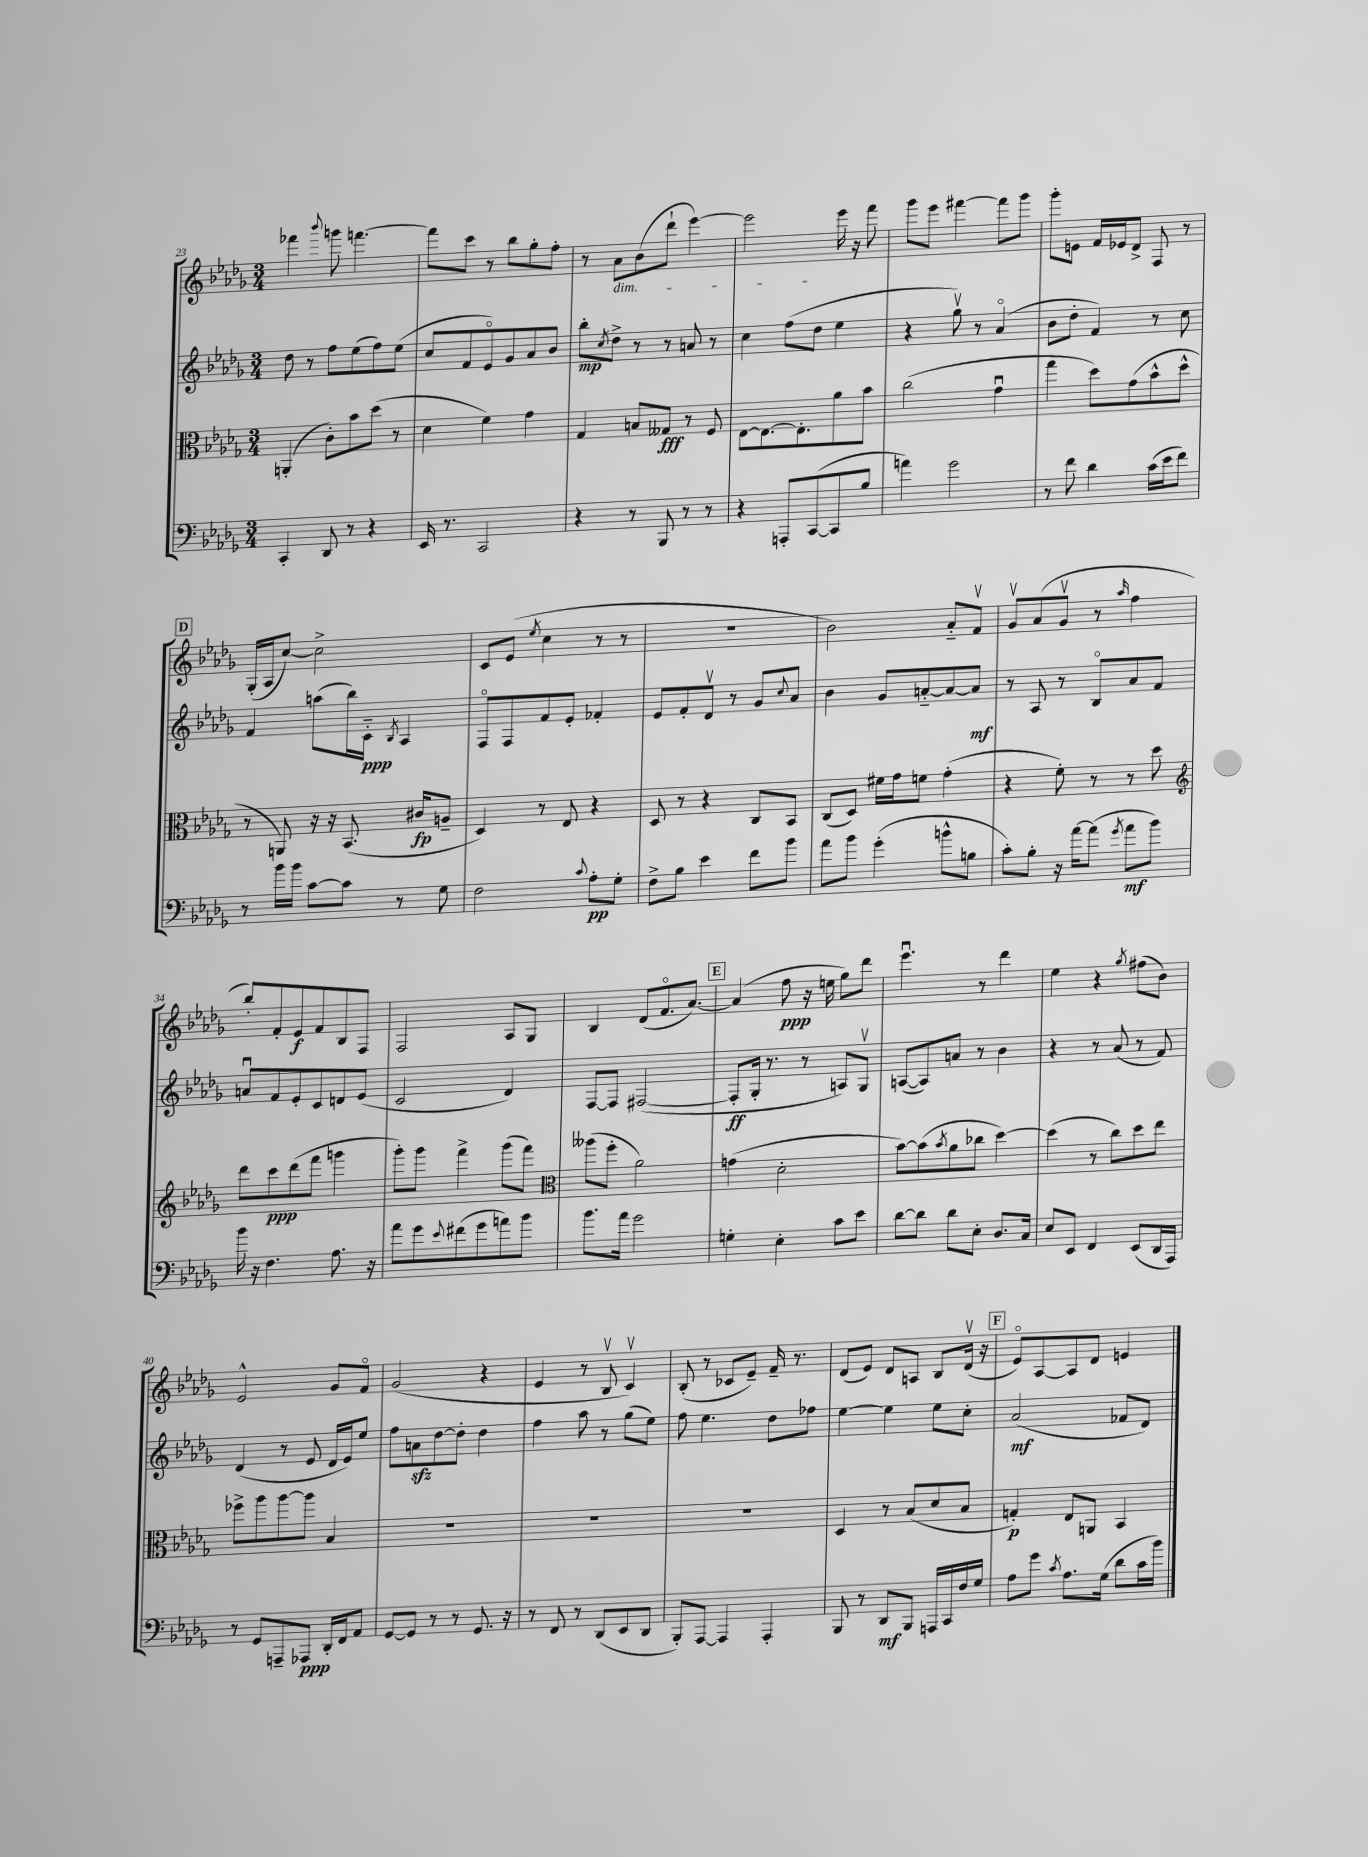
<<
\new StaffGroup <<
\new Staff = "s0" {
    \clef treble \key des \major \numericTimeSignature \time 3/4
    fes'''4 \appoggiatura { bes'''8 } g'''8 f'''4.~ |
    f'''8 c'''8 r8 bes''8 ges''8-. f''8-. |
    r8 aes'8\dim bes'8( des'''8-! ees'''4~) |
    ees'''2\! ees'''16 r16 f'''8 |
    ges'''8 ees'''8 fis'''4~ fis'''8 ges'''8 |
    ges'''8-. e'8 f'16 ees'16 des'8-> f8 r8 |
    \mark \markup { \box "D" } ges16-.( aes16 c''8~) c''2-> |
    c'8 ees'8( \acciaccatura { ees''8 } c''4 r8 r8 |
    R2. |
    bes'2) aes'8-_ f'8\upbow |
    ges'8\upbow aes'8( ges'8\upbow r8 \grace { aes''16 } f''4 |
    bes''8-.) f'8-. ees'8\f f'8 bes8 f8 |
    f2 aes8 ges8 |
    bes4 des'8( f'8.\flageolet aes'8.~) |
    \mark \markup { \box "E" } aes'4( f''8\ppp r16 e''16 ges''8) des'''8 |
    ees'''4.\downbow r8 des'''4 |
    ees''4 r4 \acciaccatura { ges''8 } fis''8( bes'8) |
    ees'2-^ ges'8 f'8\flageolet |
    ges'2( r4 |
    ees'4 r8 bes8\upbow c'4\upbow) |
    bes8-.( r8 ces'8 ees'8--) f'16-- r8. |
    des'8( ees'8) des'8 a8 bes8 des'16\upbow( r16 |
    \mark \markup { \box "F" } ees'8\flageolet) aes8~ aes8 des'8 e'4 \bar "|." |
}
\new Staff = "s1" {
    \clef treble \key des \major \numericTimeSignature \time 3/4
    des''8 r8 f''8 ees''8( f''8) ees''8( |
    c''8 f'8 ees'8\flageolet) ges'8 aes'8 bes'8 |
    bes''8-.\mp \acciaccatura { c''8 } des''8-> r8 r8 a'8 r8 |
    c''4 f''8( des''8 ees''4 |
    r4 ges''8\upbow) r8 aes'4\flageolet( |
    bes'8 des''8-. f'4) r8 c''8 |
    \mark \markup { \box "D" } f'4 a''8( bes''16) c'16-_\ppp \acciaccatura { bes8 } aes4 |
    f8\flageolet f8 f'8 ees'8-. fes'4-. |
    ees'8 f'8-. des'8\upbow r8 ges'8 \appoggiatura { c''8 } aes'8 |
    bes'4 ges'8 a'8~-_ a'8~ a'8\mf |
    r8 aes8 r8 bes8\flageolet aes'8 f'8 |
    a'8\downbow f'8 ees'8-. c'8 d'8 ees'8( |
    c'2 des'4) |
    f8~ f8 fis2~( |
    \mark \markup { \box "E" } fis8-.\ff ges16-. r8. r8 a8) ges8\upbow |
    a8~( a8) a'8 r8 bes'4 |
    r4 r8 aes'8( r8 f'8) |
    des'4( r8 ees'8 des'16 ees'16) ees''8 |
    f''8 a'8\sfz des''8~ des''8-. des''4 |
    f''4 aes''8 r8 ges''8( ees''8) |
    f''8 ees''4. des''8 fes''8 |
    ees''4~ ees''4 ees''8 c''8-. |
    \mark \markup { \box "F" } aes'2\mf( fes'8 des'8) \bar "|." |
}
\new Staff = "s2" {
    \clef alto \key des \major \numericTimeSignature \time 3/4
    a,4-.( c'8-.) bes'8 des''8( r8 |
    des'4 f'4) ges'4 |
    ges4 b8 geses8\fff r8 f8 |
    ees8~ ees8.~ ees8.-. aes'8 bes'8 |
    c''2( ges'4\downbow |
    ges''4 des''8) ges'8( bes'8-^ des''8-^ |
    \mark \markup { \box "D" } r8 a,8) r16 r16 bes,8.( cis'16\fp a8-- |
    des4) r8 ees8 r4 |
    des8 r8 r4 c8 bes,8 |
    c8( des8) fis'16 ges'16 f'8 ges'4-.( |
    r4 f'8-.) r8 r8 des''8 |
    \clef treble des'''8 c'''8\ppp des'''8( f'''8 g'''4 |
    ges'''8-.) ges'''8 f'''4-> ges'''8( f'''8) |
    \clef alto aeses''8( f''8-. aes'2) |
    \mark \markup { \box "E" } g'4( des'2-. |
    bes'8~) bes'8( \acciaccatura { bes'8 } aes'8 ces''8 des''4~) |
    des''4( r8 c''8) des''8 ees''8 |
    fes''8-> aes''8 aes''8~ aes''8 bes4 |
    R2. |
    R2. |
    R2. |
    des4 r8 bes8( des'8 bes8 |
    \mark \markup { \box "F" } g4-.\p) ees8 a,8 bes,4 \bar "|." |
}
\new Staff = "s3" {
    \clef bass \key des \major \numericTimeSignature \time 3/4
    c,4-. des,8 r8 r4 |
    ees,16 r8. c,2 |
    r4 r8 bes,,8 r8 r8 |
    r4 a,,8-. c,8~( c,8 bes8 |
    a'4) ges'2 |
    r8 f'8 des'4 c'16( ees'16 f'8) |
    \mark \markup { \box "D" } r8 bes'16 bes'16 c'8~ c'8 r8 ges8 |
    f2 \appoggiatura { c'8 } aes8-.\pp ges8-. |
    f8-> bes8 ees'4 f'8 bes'8 |
    aes'8 bes'8 ges'4-.( b'8-^ b8 |
    c'8-.) bes8-. r16 aes'16~ aes'8( \acciaccatura { ges'8 } aes'8\mf bes'8) |
    bes'16 r16 f4. aes8. r16 |
    aes'8 ges'8 \appoggiatura { ees'8 } fis'8( ges'8 a'8) bes'8 |
    bes'8. aes'16 ges'2 |
    \mark \markup { \box "E" } g4-. ees4-. c'8 ees'8 |
    des'8~ des'8 des'8 ees8-. des8. c16 |
    ees8 ees,8 f,4 ees,8( des,16 aes,,16) |
    r8 ges,8 a,,8-- aes,,8\ppp des,16-. f,16 aes,8 |
    ges,8~ ges,8 r8 r8 ges,8. r16 |
    r8 f,8 r8 des,8( ees,8 des,8 |
    bes,,8-.) aes,,8~ aes,,4 aes,,4-. |
    bes,,8 r8 des,8\mf bes,,8 a,,16 c,16 f16 ges16 |
    \mark \markup { \box "F" } aes8 ges'8 \acciaccatura { c'8 } aes8. ges16( des'8 c'16 bes'16) \bar "|." |
}
>>
>>
\layout { \context { \Score currentBarNumber = #23 } }
